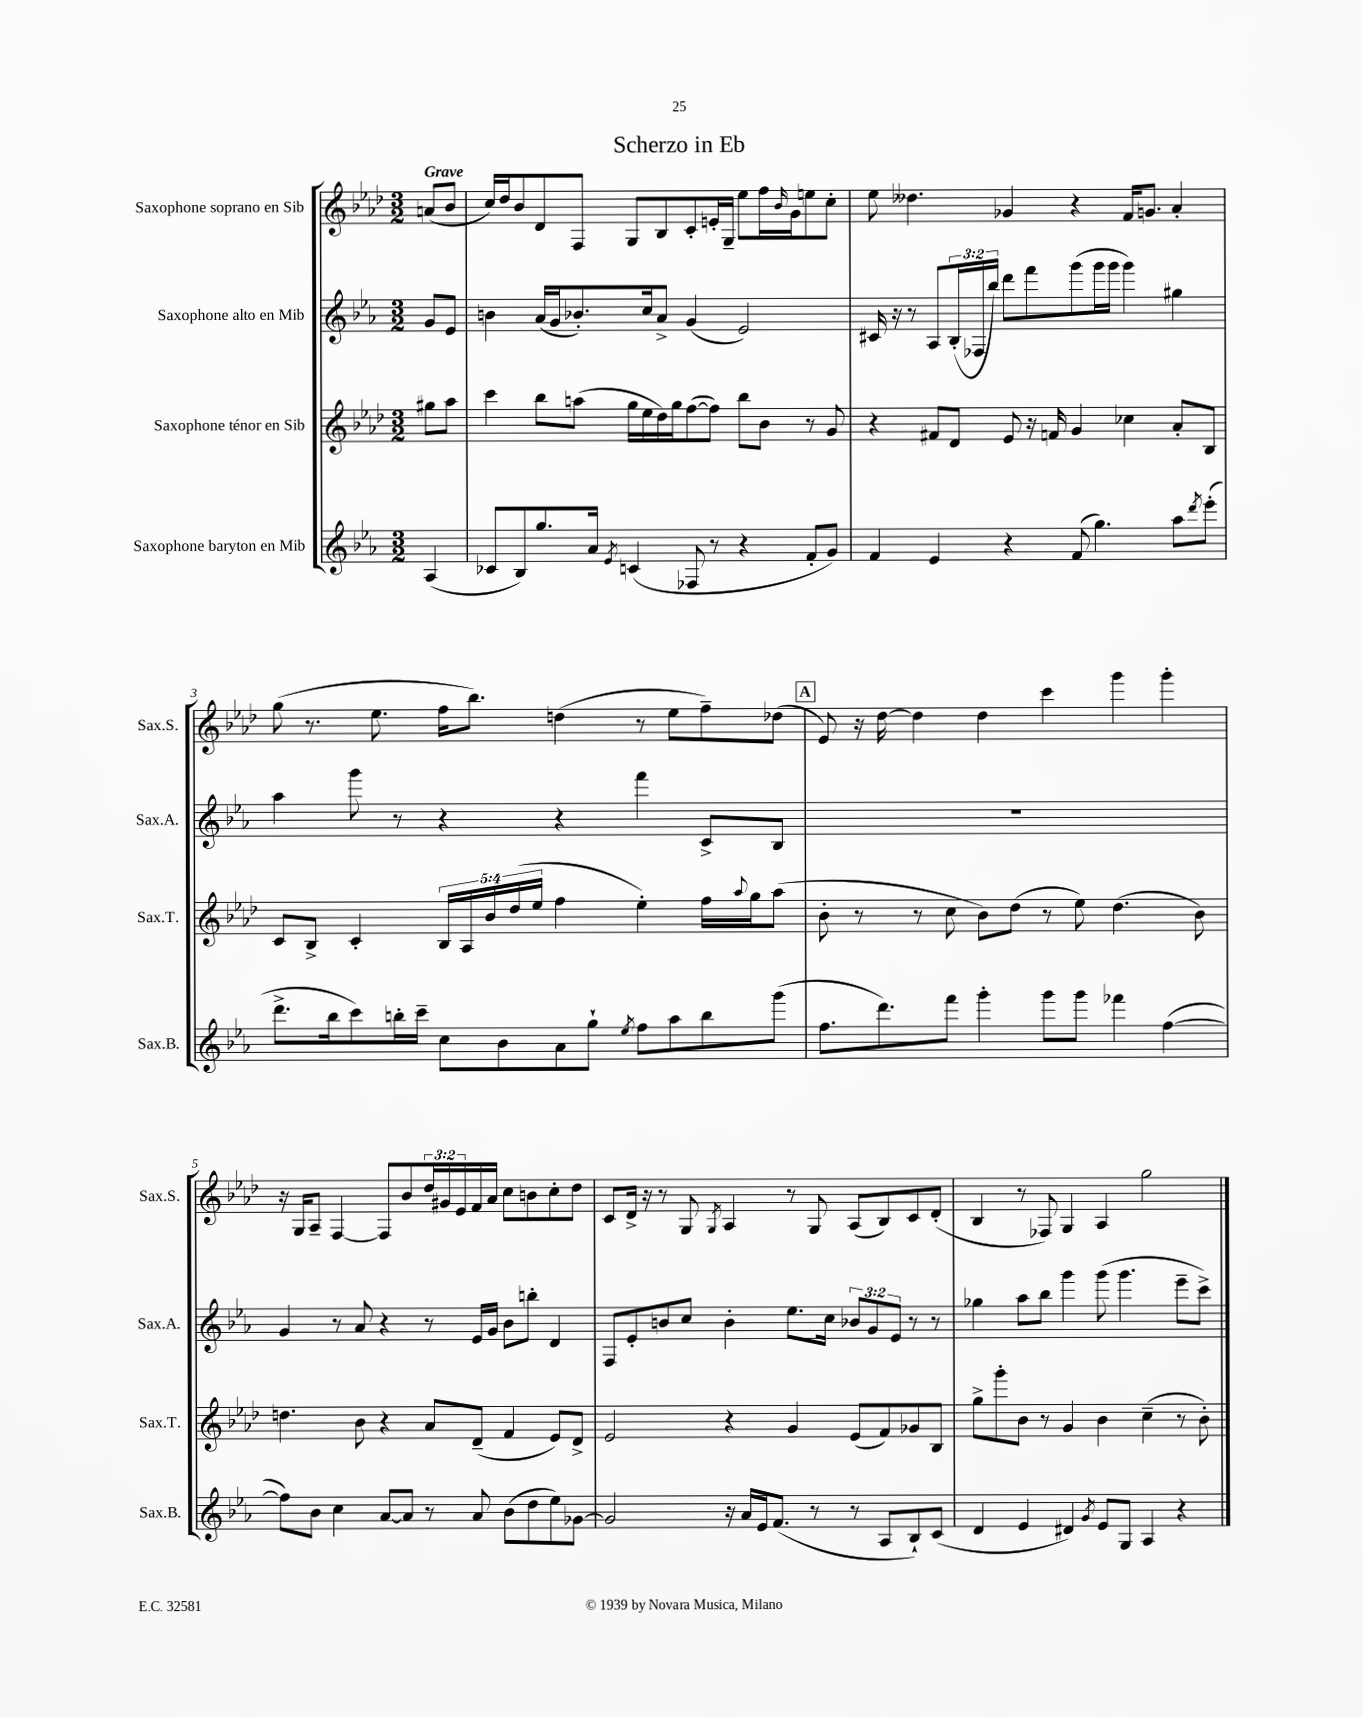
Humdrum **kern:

**kern	**kern	**kern	**kern
*staff4	*staff3	*staff2	*staff1
*clefG2	*clefG2	*clefG2	*clefG2
*k[b-e-a-]	*k[b-e-a-d-]	*k[b-e-a-]	*k[b-e-a-d-]
*M3/2	*M3/2	*M3/2	*M3/2
(4A-	8gg#	8g	(8a
.	8aa-	8e-	8b-
=	=	=	=
8c-	4ccc	4b	16cc)
.	.	.	16dd-
8B-)	.	.	8b-
8.gg	8bb-	(16a-	8d-
.	.	16g	.
.	(8aa	8.b-')	8F
16a-	.	.	.
8qe-	.	.	.
(4c	16gg	.	8G
.	16ee-	16cc	.
.	16dd-)	8a-^	8B-
.	16gg	.	.
8F-	([8ff	(4g	8c'
8r	8ff])	.	16e'
.	.	.	16G~
4r	8bb-	2e-)	8ee-
.	8b-	.	16ff
.	.	.	16qqb-
.	.	.	16g
8f'	8r	.	8ee
8g)	8g	.	8cc'
=	=	=	=
4f	4r	16c#	8ee-
.	.	16r	.
.	.	8r	4.dd--
4e-	8f#	8A-	.
.	8d-	(24B-'	.
.	.	24F-	.
.	.	24bb-)	.
4r	8e-	8ddd	4g-
.	16r	8fff	.
.	16f	.	.
(8f	4g	(8ggg	4r
4.gg)	.	16ggg	.
.	.	16ggg	.
.	4cc-	4ggg)	16f
.	.	.	8.g
8aa-	8a-'	4gg#	4a-'
8qddd	.	.	.
(8eee-'	8B-	.	.
=	=	=	=
8.ddd^	8c	4aa-	(8gg
.	8B-^	.	8.r
16bb-	.	.	.
8ccc)	4c'	8ggg	.
.	.	.	8.ee-
16bb'	.	8r	.
16ccc~	.	.	.
8cc	20B-	4r	16ff
.	20A-	.	.
.	.	.	8.bb-)
.	20b-	.	.
8b-	.	.	.
.	(20dd-	.	.
.	20ee-	.	.
8a-	4ff	4r	(4dd
8gg`	.	.	.
8qee-	.	.	.
8ff	4ee-')	4fff	8r
8aa-	.	.	8ee-
8bb	16ff	8c^	8ff~)
.	8qqaa-	.	.
.	16gg	.	.
(8ggg	(8aa-	8B-	(8dd-
=	=	=	=
8.ff	8b-'	1.r	8e-)
.	8r	.	16r
8.ddd)	.	.	[16dd-
.	8r	.	4dd-]
8fff	8cc	.	.
4ggg'	8b-)	.	4dd-
.	(8dd-	.	.
8ggg	8r	.	4ccc
8ggg	8ee-)	.	.
4fff-	(4.dd-	.	4ggg
([4ff	.	.	4ggg'
.	8b-)	.	.
=	=	=	=
8ff])	4.dd	4g	16r
.	.	.	16G
8b-	.	.	8A-~
4cc	.	8r	[4F
.	8b-	8a-	.
[8a-	4r	4r	8F]
8a-]	.	.	8b-
8r	8a-	8r	24dd-
.	.	.	24g#
.	.	.	24e-
8a-	(8d-~	16e-	16f
.	.	16g	16a-
(8b-	4f	8b-	8cc
8dd	.	8bb'	8b
8ee-)	8e-)	4d	8cc'
[8g-	8d-^	.	8dd-
=	=	=	=
2g-]	2e-	8F	8c
.	.	8e-'	16d-^
.	.	.	16r
.	.	8b	8r
.	.	8cc	8G
.	.	.	8qG
16r	4r	4b'	4A-
16a-	.	.	.
16e-	.	.	.
(8.f	.	.	.
.	4g	8.ee-	8r
8r	.	.	8G
.	.	16cc	.
8r	(8e-	12b-	(8A-
.	.	12g	.
8A-	8f)	.	8B-)
.	.	12e-	.
8B-`)	8g-	8r	8c
(8c	8B-	8r	(8d-'
=	=	=	=
4d	8gg^	4gg-	4B-
.	8ggg'	.	.
4e-	8b-	8aa-	8r
.	8r	8bb-	8F-)
4d#)	4g	4ggg	4G
8qg	.	.	.
8e-	4b-	(8ggg	4A-
8G	.	4.ggg	.
4A-	(4cc~	.	2gg
4r	8r	8eee-~	.
.	8b-')	8ccc^)	.
==	==	==	==
*-	*-	*-	*-
